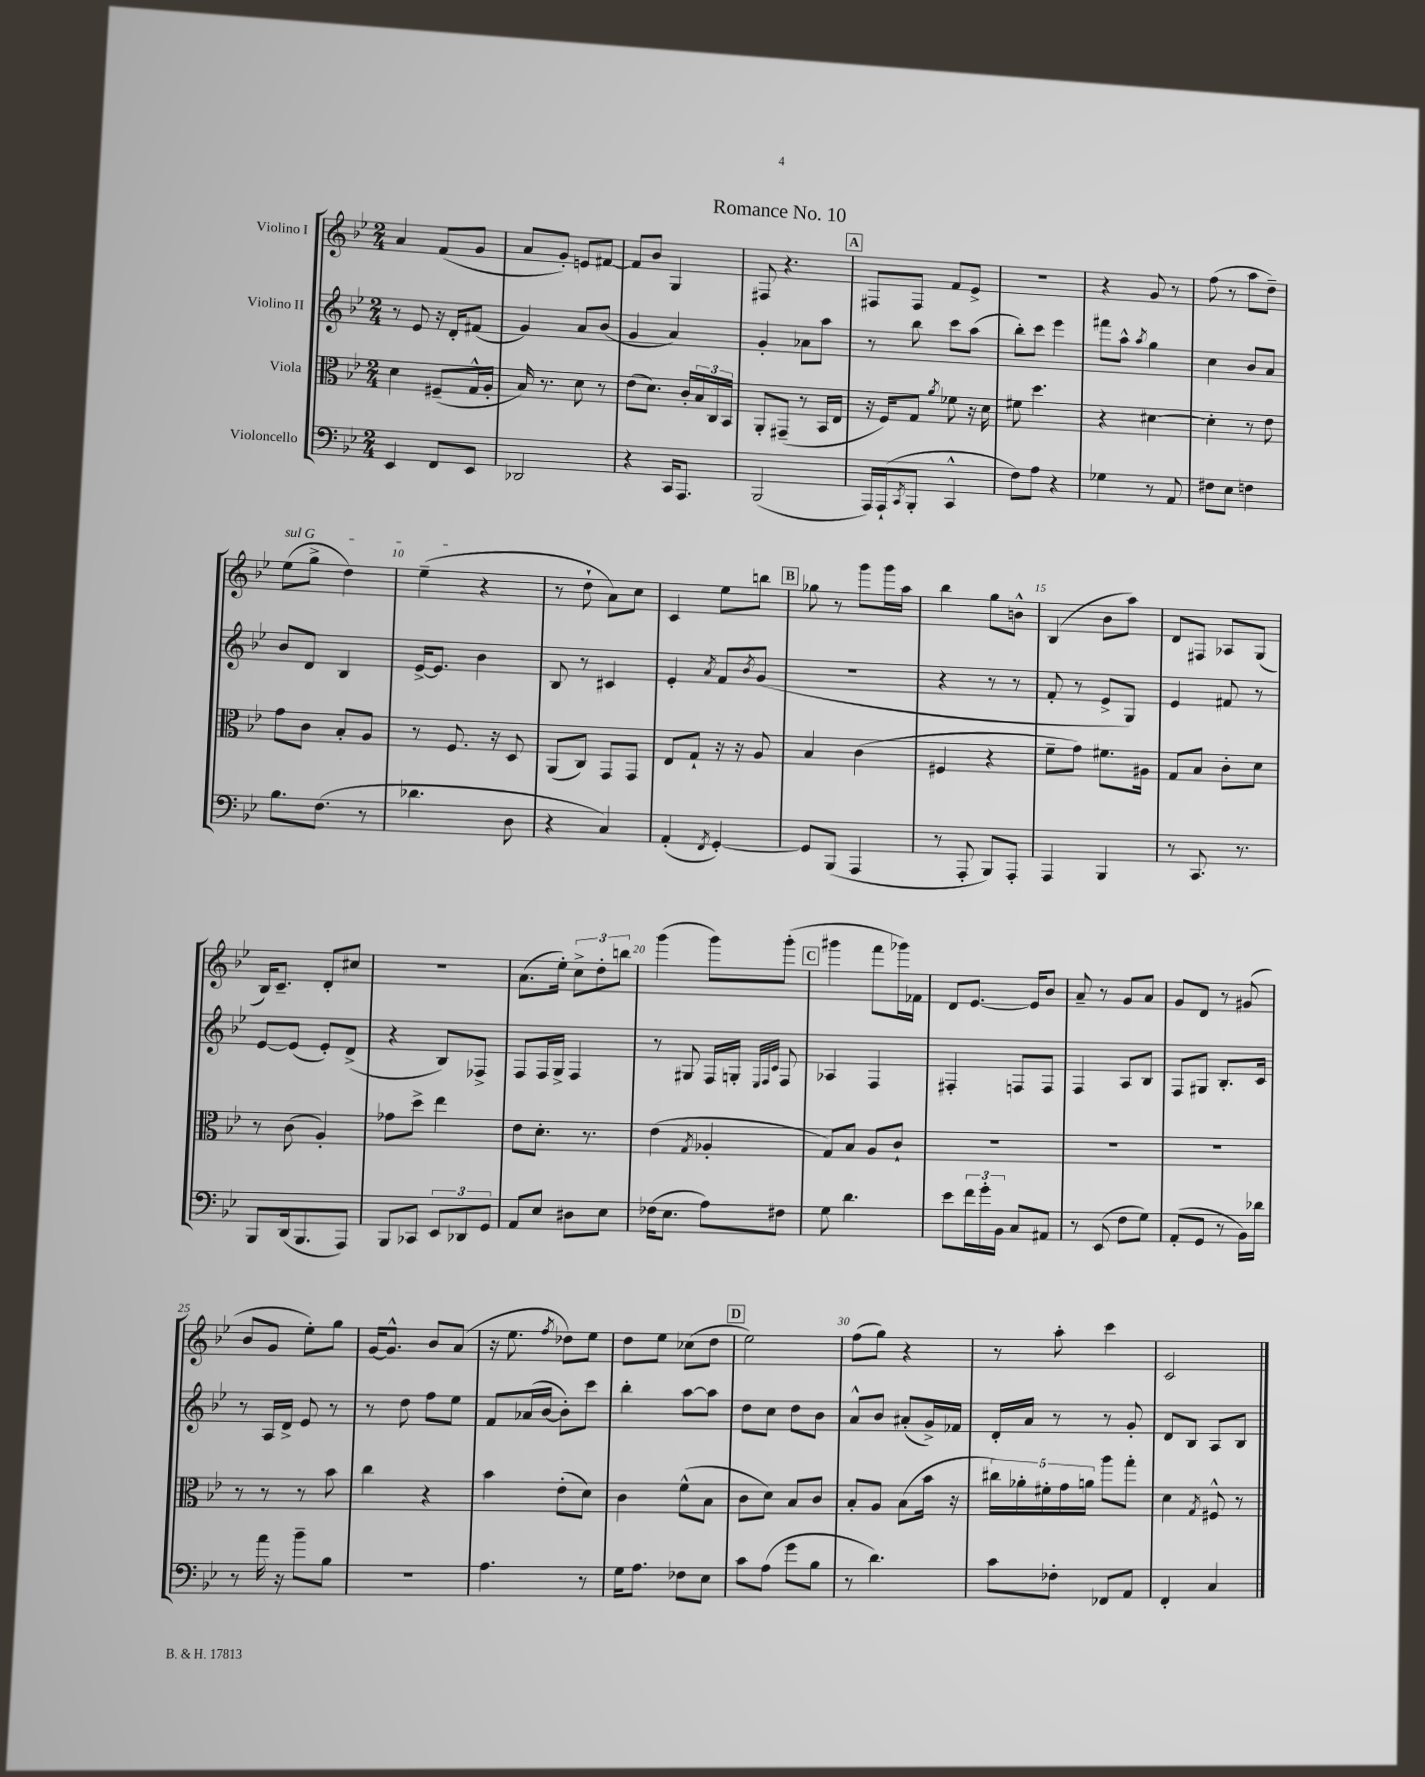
\header { title = "Romance No. 10" }
<<
\new StaffGroup <<
\new Staff = "s0" \with { instrumentName = "Violino I" } {
    \clef treble \key bes \major \numericTimeSignature \time 2/4
    a'4 f'8( g'8 |
    a'8 g'8-.) e'8 fis'8~ |
    fis'8 bes'8 g4 |
    fis8 r4. |
    \mark \markup { \box "A" } fis8 fis8 f'8 ees'8-> |
    r2 |
    r4 g'8 r8 |
    f''8( r8 a''8 d''8--) |
    \once \override TextSpanner.bound-details.left.text = \markup { \italic "sul G" } ees''8\startTextSpan( g''8-> d''4) |
    ees''4--\stopTextSpan( r4 |
    r8 d''8-! a'8) c''8 |
    c'4 ees''8 b''8 |
    \mark \markup { \box "B" } ges''8 r8 g'''8 g'''16 a''16 |
    bes''4 g''8 b'8-^ |
    bes4( bes'8 a''8) |
    d'8 fis8 aes8 g8( |
    bes16) c'8.-- d'8-. cis''8 |
    r2 |
    a'8.( ees''16-.) \tuplet 3/2 { c''8-> d''8-. b''8 } |
    g'''4( g'''8) g'''8-.( |
    \mark \markup { \box "C" } gis'''4 f'''8 ges'''16) fes'16 |
    d'8 ees'8.~ ees'16 bes'8 |
    a'8-- r8 g'8 a'8 |
    g'8 d'8 r8 gis'8( |
    bes'8 g'8 ees''8-.) g''8 |
    g'16~ g'8.-^ bes'8 a'8( |
    r16 ees''8. \acciaccatura { f''8 } des''8) ees''8 |
    d''8 ees''8 ces''8( d''8 |
    \mark \markup { \box "D" } ees''2) |
    f''8( g''8) r4 |
    r8 a''8-. c'''4 |
    c'2 \bar "|." |
}
\new Staff = "s1" \with { instrumentName = "Violino II" } {
    \clef treble \key bes \major \numericTimeSignature \time 2/4
    r8 ees'8 r16 d'16-. fis'8( |
    g'4) a'8 bes'8( |
    g'4 a'4) |
    g'4-. aes'8 a''8 |
    \mark \markup { \box "A" } r8 bes''8 c'''8 a''8( |
    bes''8-.) c'''8 ees'''4 |
    fis'''8 a''8-^ \acciaccatura { a''8 } g''4 |
    c''4 bes'8 a'8 |
    bes'8 d'8 bes4 |
    ees'16~-> ees'8. bes'4 |
    bes8 r8 cis'4 |
    ees'4-. \acciaccatura { a'8 } f'8 \acciaccatura { bes'8 } g'8( |
    \mark \markup { \box "B" } r2 |
    r4 r8 r8 |
    f'8-. r8 ees'8-> g8) |
    ees'4 fis'8 r8 |
    ees'8~ ees'8( ees'8-.) d'8->( |
    r4 bes8) fes8-> |
    f8 f16 g16-> f4 |
    r8 gis8 f16 g16-. \grace { ees32 f32 c'32 } f8 |
    \mark \markup { \box "C" } aes4 f4 |
    fis4-. f8 f8 |
    f4 a8 bes8 |
    f8 gis8 bes8.-. c'16 |
    r8 a16 d'16-> ees'8 r8 |
    r8 d''8 f''8 ees''8 |
    f'8 aes'16( bes'16~ bes'8-.) c'''8 |
    bes''4-. a''8~ a''8 |
    \mark \markup { \box "D" } d''8 c''8 d''8 bes'8 |
    a'8-^ bes'8 ais'8-.( g'16->) fes'16 |
    d'16-. a'16 r8 r8 g'8-. |
    d'8 bes8 a8 bes8 \bar "|." |
}
\new Staff = "s2" \with { instrumentName = "Viola" } {
    \clef alto \key bes \major \numericTimeSignature \time 2/4
    d'4 fis8--( g16-^ a16-. |
    bes16) r8. d'8 r8 |
    ees'8( d'8.) c'16-. \tuplet 3/2 { bes16 c16 bes,16 } |
    a,8-. gis,8--( r8 bes,16 ees16 |
    \mark \markup { \box "A" } r16 f16) g8 \acciaccatura { a'8 } fes'8 r16 d'16 |
    fis'8 d''4. |
    r4 dis'4~ |
    dis'4-. r8 ees'8 |
    g'8 c'8 bes8-. a8 |
    r8 f8. r16 d8 |
    a,8( c8) g,8 g,8 |
    ees8 g8-! r16 r16 a8 |
    \mark \markup { \box "B" } bes4 c'4( |
    fis4 r4 |
    f'8-- g'8) fis'8. ais16 |
    g8 bes8 c'8-. d'8 |
    r8 c'8( a4-.) |
    ges'8 d''8-> ees''4 |
    ees'8 d'8.-. r8. |
    ees'4( \acciaccatura { g8 } aes4-. |
    \mark \markup { \box "C" } g8) bes8 a8 c'8-! |
    R2 |
    R2 |
    R2 |
    r8 r8 r8 bes'8 |
    c''4 r4 |
    bes'4 ees'8-.( d'8) |
    c'4 f'8-^( bes8 |
    \mark \markup { \box "D" } c'8 d'8) bes8 c'8 |
    bes8-. a8 bes8( bes'16 r16 |
    \tuplet 5/4 { cis''16) aes'16-. fis'16-. g'16 a'16 } a''8 g''8-. |
    d'4 \acciaccatura { g8 } fis8-^ r8 \bar "|." |
}
\new Staff = "s3" \with { instrumentName = "Violoncello" } {
    \clef bass \key bes \major \numericTimeSignature \time 2/4
    ees,4 f,8 ees,8 |
    des,2 |
    r4 c,16 a,,8. |
    bes,,2( |
    \mark \markup { \box "A" } a,,16) a,,16-!( \acciaccatura { c,8 } bes,,8-. c,4-^ |
    f8) a8 r4 |
    ges4 r8 a,8 |
    fis8 ees8 f4 |
    bes8. f8.( r8 |
    des'4. d8 |
    r4 c4) |
    a,4-.( \acciaccatura { f,8 } g,4~-.) |
    \mark \markup { \box "B" } g,8 bes,,8( a,,4 |
    r8 a,,8-. bes,,8) a,,8-. |
    a,,4 bes,,4 |
    r8 c,8. r8. |
    bes,,8 d,16( bes,,8. a,,8) |
    bes,,8 ces,8 \tuplet 3/2 { ees,8 des,8 g,8 } |
    a,8 ees8 dis8 ees8 |
    fes16( ees8. a8) fis8 |
    \mark \markup { \box "C" } g8 d'4. |
    ees'8 \tuplet 3/2 { f'16 g'16-. bes,16 } c8 ais,8 |
    r8 ees,8( f8 g8) |
    a,8-.( g,8 r8 bes,16) des'16 |
    r8 a'16 r16 bes'8-- bes8 |
    r2 |
    a4. r8 |
    g16 a8. fes8 ees8 |
    \mark \markup { \box "D" } c'8 a8( g'8 bes8 |
    r8 d'4.) |
    c'8 fes8-. fes,8 a,8 |
    f,4-. c4 \bar "|." |
}
>>
>>
\layout { \context { \Score \override BarNumber.break-visibility = ##(#f #t #t) barNumberVisibility = #(every-nth-bar-number-visible 5) } }
